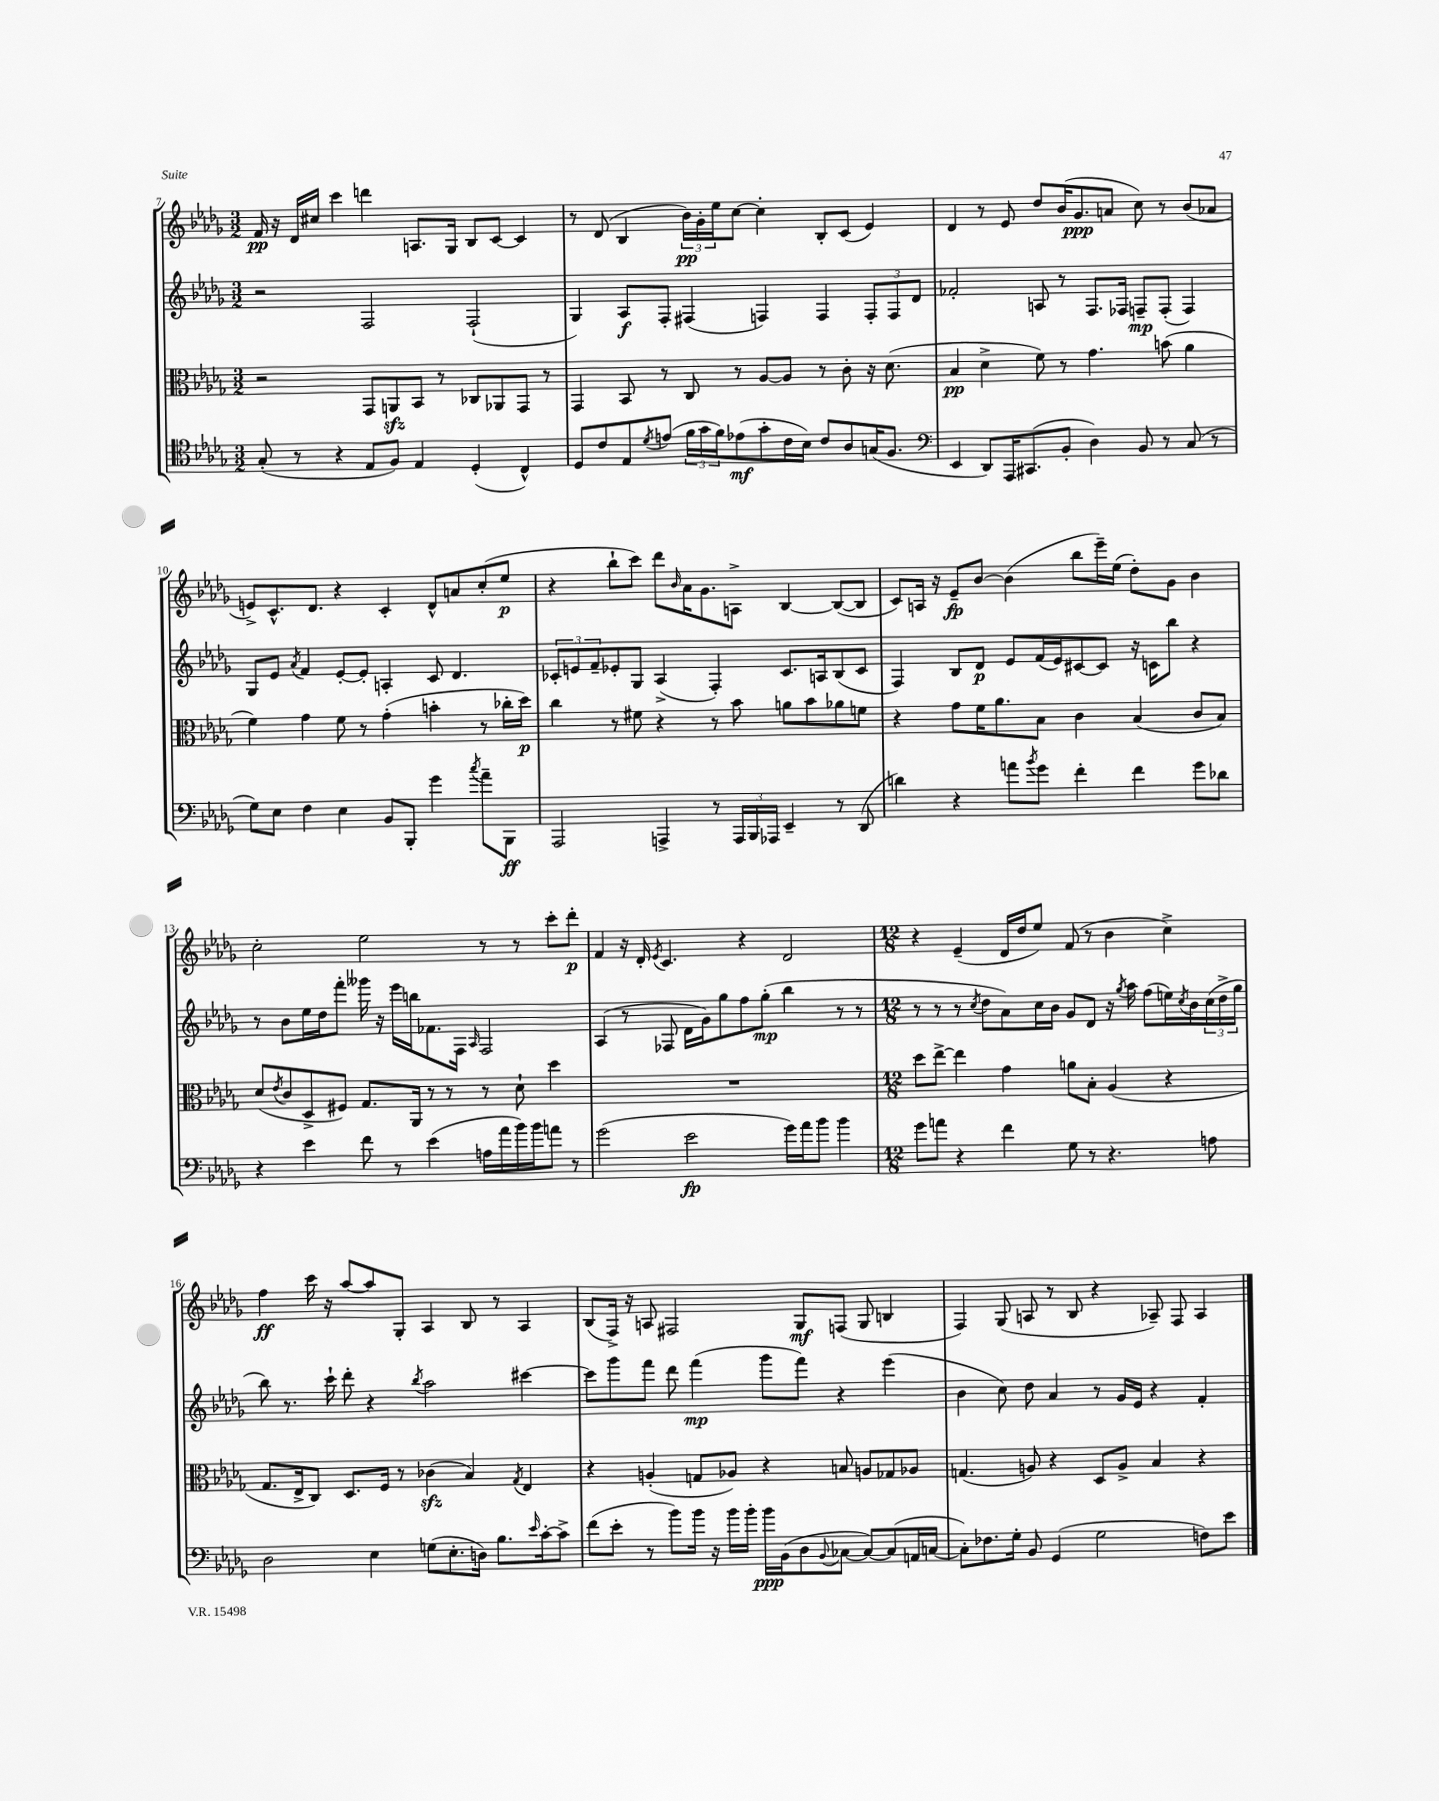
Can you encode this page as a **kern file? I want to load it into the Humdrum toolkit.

**kern	**kern	**kern	**kern
*staff4	*staff3	*staff2	*staff1
*clefC4	*clefC3	*clefG2	*clefG2
*k[b-e-a-d-g-]	*k[b-e-a-d-g-]	*k[b-e-a-d-g-]	*k[b-e-a-d-g-]
*M3/2	*M3/2	*M3/2	*M3/2
(8G-'	2r	2r	16f
.	.	.	16r
8r	.	.	16d-
.	.	.	16cc#
4r	.	.	4ccc
8E-	8GG-	2F	4ddd
8F)	8AA	.	.
4E-	8BB-	.	8.A
.	8r	.	.
.	.	.	16G-
(4D-'	8C-	(2F`	8B-
.	8AA-	.	[8c
4C^^)	8GG-	.	4c]
.	8r	.	.
=	=	=	=
8D-	4GG-	4G-)	8r
8c	.	.	(8d-
8E-	8BB-	8A-	4B-
8qd-	.	.	.
(8e	8r	8F'	.
24f	8C	(4F#	24b-)
24g-	.	.	24g-'
24f)	.	.	24ee-
(8e-	8r	.	[8cc
8g-'	[8A-	4F)	4cc']
16c	8A-]	.	.
16B-)	.	.	.
8c	8r	4F	8B-'
8A-	8c'	.	(8c
(16G	16r	12F'	4e-)
8.F	(8.d-	.	.
.	.	12F	.
.	.	12d-	.
=	=	=	=
*clefF4	*	*	*
4EE-	4B-	2f-'	4d-
8DD-)	4d-^	.	8r
16AAA-	.	.	8e-
(8.CC#	.	.	.
.	8f)	8A	8dd-
8BB-'	8r	8r	(16b-
.	.	.	8.g-
4D-)	4.g-	8.F	.
.	.	.	8a
.	.	16F-	.
8BB-	.	8F~	8cc)
8r	(8b	(8F'	8r
(8C	4a-	4F)	(8b-
8r	.	.	8a-
=	=	=	=
8G-)	4f)	8G-	8e^)
8E-	.	8e-	8.c^^
.	.	8qa-	.
4F	4g-	4f	.
.	.	.	8.d-
4E-	8f	[8e-'	4r
.	8r	8e-']	.
8BB-	(4g-'	4A'	4c'
8BBB-'	.	.	.
4g-	4b'	8c	8d-^^
.	.	4.d-	8a
8qcc	.	.	.
8a-~	8r	.	(8cc'
8BBB-	16cc-'	.	8ee-
.	16dd-)	.	.
=	=	=	=
2AAA-	4cc	12c-'	4r
.	.	12e	.
.	.	12f~	.
.	8r	8e-'	8bb-`
.	8f#	8G-	8ccc)
4AAA^	4r	(4A-^	8ddd-
.	.	.	16qqb-
.	.	.	16a-
.	.	.	8.g-
8r	8r	4F')	.
24AAA	8b-	.	8A^
24BBB-	.	.	.
24AAA-	.	.	.
4EE-~	8a	8.c-	[4B-
.	8b-	.	.
.	.	16A	.
8r	8a-	(8B-	(8B-_
(8DD-	8f	8c-	8B-]
=	=	=	=
4d)	4r	4F)	8c)
.	.	.	16A
.	.	.	16r
4r	8g-	8B-	8e-~
.	16f	8d-	[8b-
.	8.a-	.	.
8a	.	8e-	(4b-]
8qb-	.	.	.
8g-	8B-	(16f	.
.	.	16e-)	.
4f'	4c	[8c#	8bb-
.	.	8c#]	16eee-~)
.	.	.	(16ee-
4f	(4B-	16r	8dd-')
.	.	16c	.
.	.	8bb-	8g-
8g-	8c	4r	4b-
8d-	8B-)	.	.
=	=	=	=
4r	(8d-	8r	2cc'
.	8qe-	.	.
.	8c	8b-	.
4e-	8D-^	16ee-	.
.	.	16dd-	.
.	8F#)	8fff'	.
8f	8.G-	16ggg--	2ee-
.	.	16r	.
8r	.	16eee-	.
.	16AA-	16bb	.
(4e-	8r	8.f-	.
.	8r	.	.
.	.	16F	.
.	.	16qqA-	.
16A	8r	2F	8r
16a-	.	.	.
16b-)	8d-`	.	8r
16b-	.	.	.
8a	4dd-	.	8ccc'
8r	.	.	8ddd-'
=	=	=	=
(2g-	1.r	(4A-	4f
.	.	8r	16r
.	.	.	16d-'
.	.	.	8qe-
.	.	8F-	4.c
2e-	.	16d-	.
.	.	16g-)	.
.	.	8gg-	.
.	.	8ff	4r
.	.	(8gg-'	.
16g-)	.	4bb-	2d-
16a-	.	.	.
8b-	.	.	.
4b-	.	8r	.
.	.	8r	.
=	=	=	=
*M12/8	*M12/8	*M12/8	*M12/8
8g-	8dd-	8r	4r
8a	[8ee-^	8r	.
4r	4ee-]	8r	(4e-~
.	.	8qcc	.
.	.	8dd-	.
4f	4g-	8a-)	16d-
.	.	.	16dd-
.	.	16cc	8ee-)
.	.	16b-	.
8G-	8a	8g-	(8f
8r	8B-'	8d-	8r
4.r	(4A-	16r	4b-
.	.	8qgg-	.
.	.	16aa-	.
.	.	(8ff	.
.	4r	16ee)	4cc^)
.	.	8qcc	.
.	.	16b-	.
8A	.	(24cc	.
.	.	24dd-^	.
.	.	24gg-	.
=	=	=	=
2D-	8.G-	8bb-)	4ff
.	.	8.r	.
.	16E-^	.	.
.	8C)	.	16ccc
.	.	16ccc`	16r
.	8.D-	8ddd-'	[8aa-
4E-	.	4r	8aa-]
.	16F	.	.
.	8r	.	8G-'
.	.	8qbb-	.
(8G	(4c-	2aa-	4A-
8.E-'	.	.	.
.	4B-)	.	8B-
16D)	.	.	.
8.B-	.	.	8r
.	8qG-	.	.
.	4E-	[4ccc#	4A-
16qqe-	.	.	.
[16c'	.	.	.
8c^]	.	.	.
=	=	=	=
(8f	4r	8ccc#]	(8B-
8e-'	.	8ggg-	16F^)
.	.	.	16r
8r	(4A'	8fff	8A
8b-)	.	8ddd-	2F#
16b-	8G	(4fff	.
16r	.	.	.
16b-	8A-)	.	.
16b-'	.	.	.
16b-	4r	8ggg-	.
(16BB-	.	.	.
8D-	.	8fff)	8G-
8qqBB-	.	.	.
[8C-	8B	4r	(8F
8C-_)	8A	.	8G-
(8C-]	8G-	(4eee-	4B
16AA	8A-	.	.
[16C	.	.	.
=	=	=	=
8C'])	(4.G	4b-	4F)
8.F-	.	.	.
.	.	8cc)	(8G-
16G-'	.	.	.
8BB-	8A)	8dd-	8A
(4GG-	4r	4a-	8r
.	.	.	8B-
2G-	8D-	8r	4r
.	8A^	16g-	.
.	.	16e-	.
.	4B-	4r	8A-~)
.	.	.	8F
8F)	4r	4f'	4A-
8e-	.	.	.
==	==	==	==
*-	*-	*-	*-
